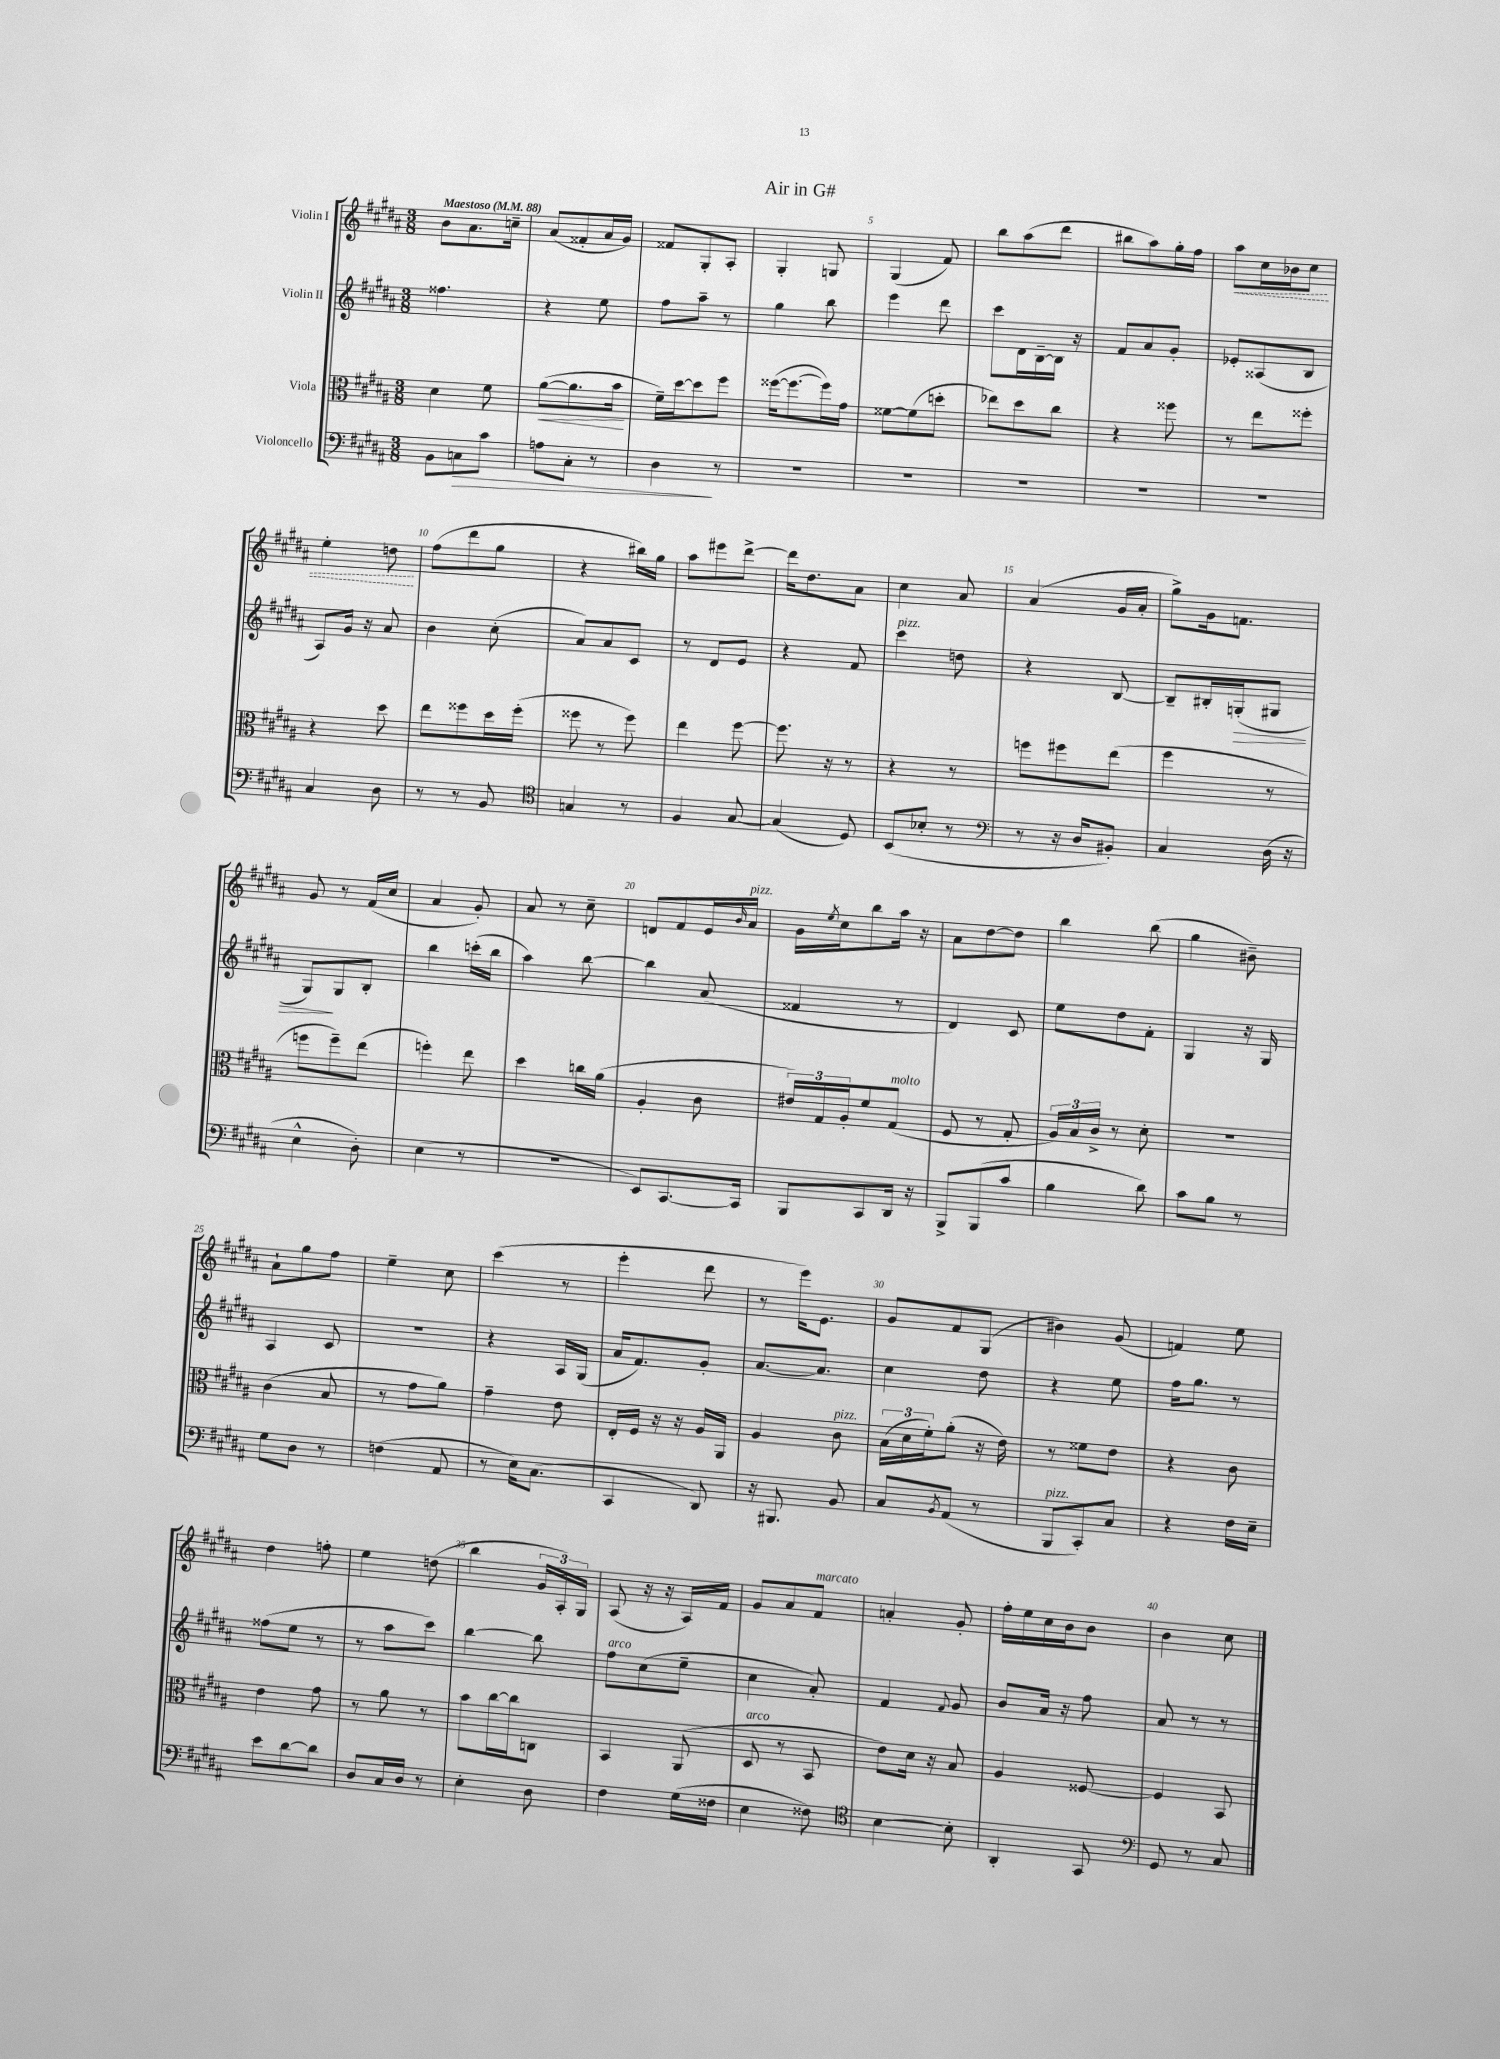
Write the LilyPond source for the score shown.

\header { title = "Air in G#" }
<<
\new StaffGroup <<
\new Staff = "s0" \with { instrumentName = "Violin I" } {
    \clef treble \key b \major \numericTimeSignature \time 3/8 \tempo "Maestoso" 4 = 88
    b'8 ais'8. c''16-- |
    ais'8( fisis'8-. ais'16 gis'16) |
    fisis'8 gis8-. ais8-. |
    gis4-. g8 |
    gis4( fis'8) |
    b''8 ais''8( dis'''8 |
    bis''8 ais''8) gis''16-. fis''16 |
    \once \override Hairpin.style = #'dashed-line ais''8\< cis''16 bes'16 cis''8 |
    e''4-. d''8\! |
    fis''8( dis'''8 gis''8 |
    r4 bis''16) gis''16 |
    ais''8 eis'''8 dis'''8~-> |
    dis'''16 dis''8. ais'8 |
    cis''4 ais'8 |
    ais'4( gis'16 ais'16-. |
    gis''8->) gis'16 f'8. |
    gis'8 r8 fis'16( cis''16 |
    ais'4 gis'8-.) |
    ais'8 r8 cis''8-- |
    d'8 fis'8 e'16 \grace { b'16 } ais'16^\markup { \italic "pizz." } |
    gis'16 \acciaccatura { e''8 } cis''16 b''8 ais''16 r16 |
    ais'8 dis''8~ dis''8 |
    b''4 b''8( |
    gis''4 bis'8--) |
    ais'8-! gis''8 fis''8 |
    e''4-- cis''8 |
    cis'''4( r8 |
    e'''4-. dis'''8 |
    r8 e'''16) e'8. |
    gis'8 fis'8 gis8( |
    bis'4) gis'8( |
    f'4) e''8 |
    dis''4 f''8-. |
    e''4 d''8( |
    b''4 \tuplet 3/2 { gis'16 ais16-.) gis16 } |
    ais8( r16 r16 ais16) fis'16 |
    gis'8 ais'8 fis'8^\markup { \italic "marcato" } |
    a'4-. gis'8-. |
    fis''16-. e''16 cis''16 b'16 b'8 |
    b'4 cis''8 \bar "|." |
}
\new Staff = "s1" \with { instrumentName = "Violin II" } {
    \clef treble \key b \major \numericTimeSignature \time 3/8
    fisis''4. |
    r4 e''8 |
    fis''8 ais''8-- r8 |
    gis''4 b''8 |
    e'''4 dis'''8 |
    cis'''8 dis'16 b16~-- b16 r16 |
    fis'8 ais'8 gis'8-. |
    ees'8-. aisis8( b8 |
    ais8) gis'16 r16 ais'8 |
    b'4 cis''8-.( |
    ais'8) ais'8 cis'8 |
    r8 dis'8 e'8 |
    r4 fis'8 |
    cis'''4^\markup { \italic "pizz." } d''8 |
    r4 b8~ |
    b8-- bis16-. g16-.\>( gis8 |
    gis8\!) gis8 b8-. |
    b''4 c'''16-.( b''16 |
    ais''4) b''8~ |
    b''4 ais'8( |
    fisis'4 r8 |
    dis'4) cis'8 |
    e''8 dis''8 fis'8-. |
    gis4 r16 gis16 |
    ais4 cis'8 |
    R4. |
    r4 ais16 gis16( |
    ais'16 fis'8.) gis'8-. |
    ais'8.~ ais'8. |
    cis''4 dis''8 |
    r4 e''8 |
    fis''16 gis''8. r8 |
    fisis''8( e''8 r8 |
    r8 ais''8 cis'''8) |
    b''4~ b''8 |
    fis''8^\markup { \italic "arco" } cis''8( e''8-- |
    cis''4 ais'8-.) |
    fis'4 \appoggiatura { fis'8 } gis'8 |
    b'8 ais'16 r16 fis''8 |
    ais'8 r8 r8 \bar "|." |
}
\new Staff = "s2" \with { instrumentName = "Viola" } {
    \clef alto \key b \major \numericTimeSignature \time 3/8
    dis'4 fis'8 |
    ais'8~\<( ais'8. b'16\! |
    fis'16--) dis''16~ dis''8 fis''8 |
    fisis''16~( fisis''8.~ fisis''16) gis'16 |
    fisis'8~ fisis'8( d''8-. |
    ees''8) dis''8 cis''8 |
    r4 fisis''8 |
    r8 e''8 fisis''8-. |
    r4 dis''8 |
    e''8 fisis''8 dis''16 fisis''16-.( |
    fisis''8 r8 fisis''8) |
    e''4 fis''8~ |
    fis''8. r16 r8 |
    r4 r8 |
    f''8 fis''8 e''8( |
    fis''4 r8 |
    f''8 f''8--) e''8( |
    f''4-.) e''8 |
    dis''4 c''16 ais'16( |
    ais4-. cis'8 |
    \tuplet 3/2 { eis'16) gis16 ais16-. } fis'8 gis8^\markup { \italic "molto" }( |
    fis8 r8 gis8-. |
    \tuplet 3/2 { ais16) b16 cis'16-> } r8 dis'8-. |
    R4. |
    cis'4( b8 |
    r8 gis'8 ais'8) |
    gis'4-- e'8 |
    e16-. fis16 r16 r16 ais16 ais,16 |
    ais4 cis'8^\markup { \italic "pizz." } |
    \tuplet 3/2 { b16( dis'16 fis'16-.) } ais'8-.( r16 e'16) |
    r8 fisis'8 e'8 |
    r4 cis'8 |
    e'4 gis'8 |
    r8 ais'8 r8 |
    b'8 cis''16~ cis''16 c8 |
    b,4 ais,8( |
    dis8^\markup { \italic "arco" } r8 b,8 |
    e'8) dis'16 r16 b8 |
    ais4 fisis8~ |
    fisis4 b,8 \bar "|." |
}
\new Staff = "s3" \with { instrumentName = "Violoncello" } {
    \clef bass \key b \major \numericTimeSignature \time 3/8
    b,8 c8\> cis'8 |
    a8 cis8-. r8 |
    dis4\! r8 |
    R4. |
    R4. |
    R4. |
    R4. |
    R4. |
    cis4 dis8 |
    r8 r8 b,8 |
    \clef tenor g4 r8 |
    fis4 gis8~ |
    gis4( dis8) |
    b,8( bes8-. r8 |
    \clef bass r8 r16 dis16 bis,8-.) |
    cis4 dis16( r16 |
    e4-^ dis8-.) |
    e4( r8 |
    r4. |
    e,8) cis,8.~ cis,16 |
    b,,8 cis,8 dis,16 r16 |
    b,,8-> b,,8( cis'8 |
    b4 dis'8) |
    cis'8 b8 r8 |
    gis8 dis8 r8 |
    f4( ais,8 |
    r8 e16) cis8.( |
    cis,4 dis,8) |
    r16 bis,,8. b,8 |
    cis8 \acciaccatura { b,8 } ais,8( r8 |
    b,,8^\markup { \italic "pizz." } cis,8-.) cis8 |
    r4 fis16 e16-- |
    e'8 dis'8~ dis'8 |
    dis8 cis16 dis16 r8 |
    e4-. dis8 |
    fis4 gis16( fisis16 |
    e4 fisis8) |
    \clef tenor b4~ b8-. |
    ais,4-. gis,8 |
    \clef bass gis,8 r8 cis8 \bar "|." |
}
>>
>>
\layout { \context { \Score \override BarNumber.break-visibility = ##(#f #t #t) barNumberVisibility = #(every-nth-bar-number-visible 5) } }
